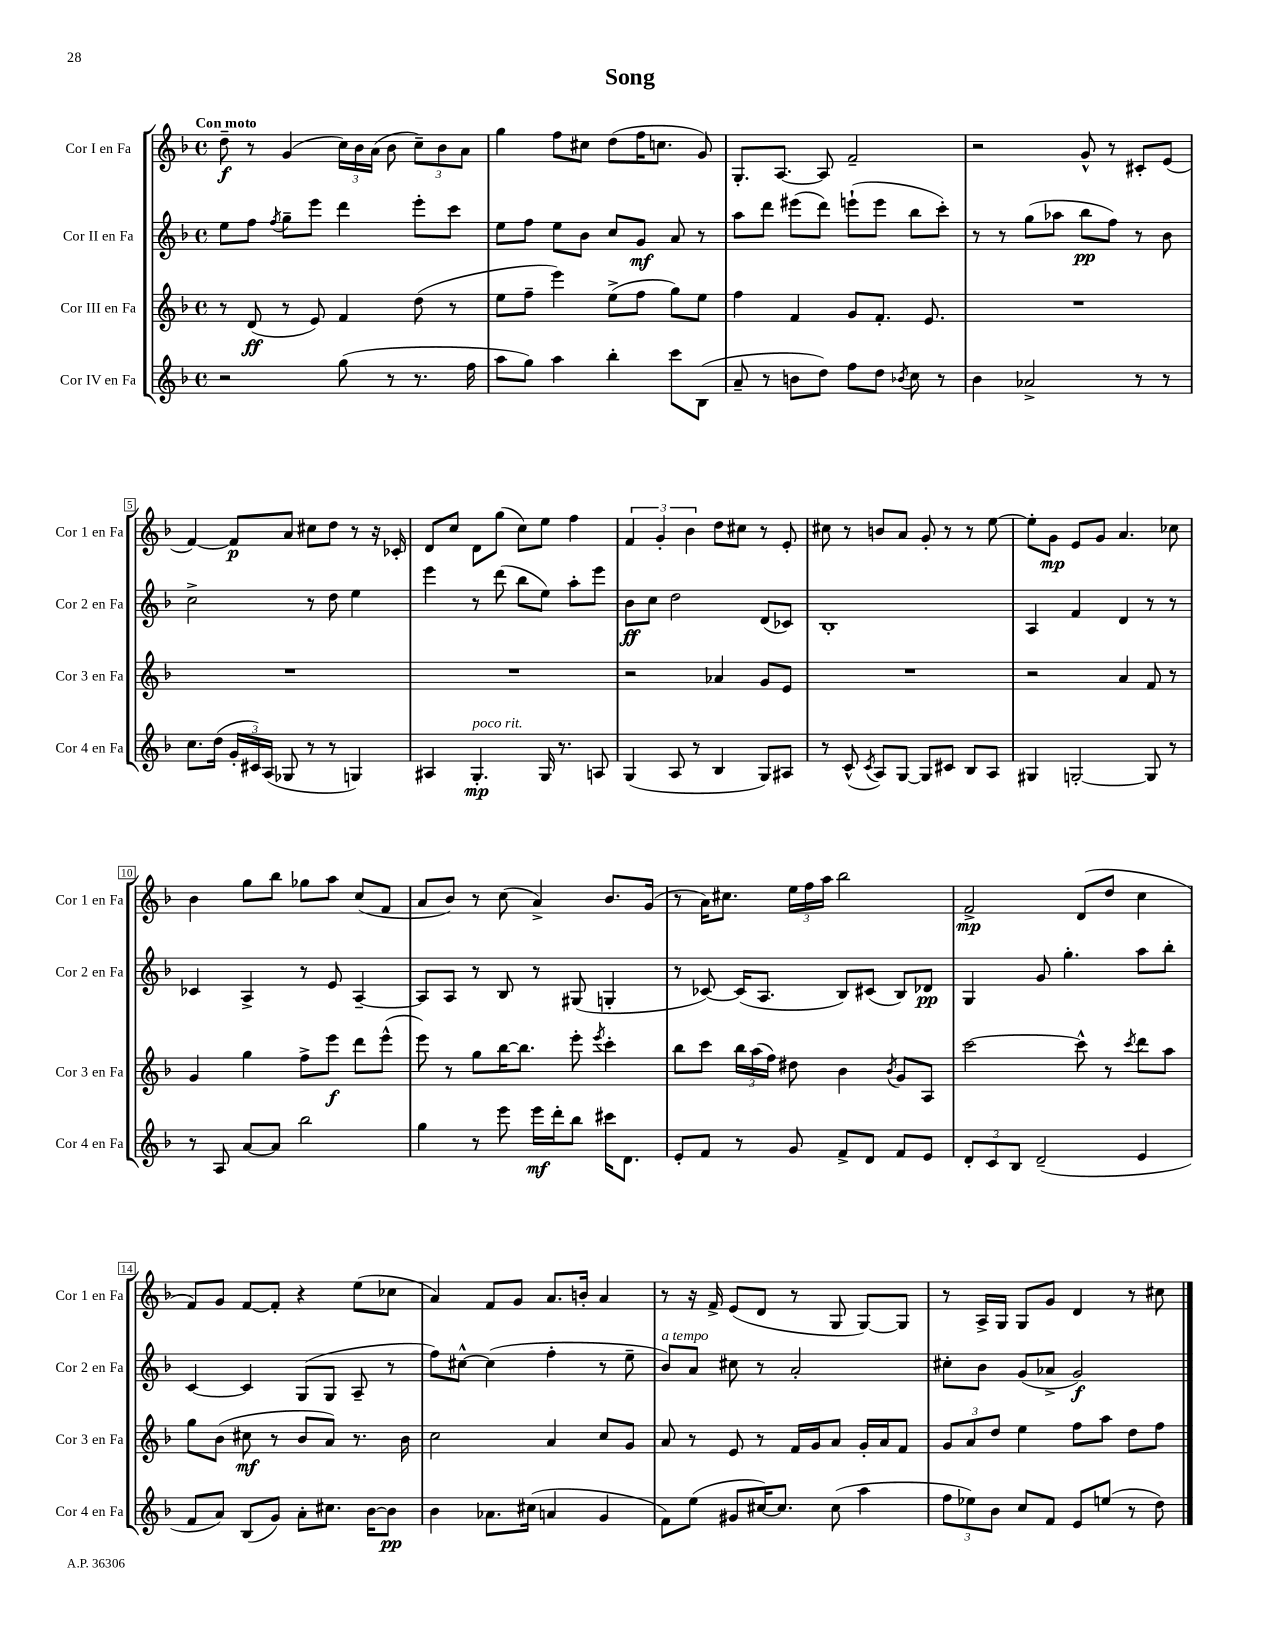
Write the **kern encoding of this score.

**kern	**kern	**kern	**kern
*staff4	*staff3	*staff2	*staff1
*clefG2	*clefG2	*clefG2	*clefG2
*k[b-]	*k[b-]	*k[b-]	*k[b-]
*M4/4	*M4/4	*M4/4	*M4/4
*met(c)	*met(c)	*met(c)	*met(c)
2r	8r	8ee	8dd~
.	(8d	8ff	8r
.	.	8qff	.
.	8r	8gg~	(4g
.	8e)	8eee	.
(8gg	4f	4ddd	24cc)
.	.	.	24b-
.	.	.	(24a
8r	.	.	8b-
8.r	(8dd	8eee'	12cc~)
.	.	.	12b-
.	8r	8ccc	.
.	.	.	12a
16ff	.	.	.
=	=	=	=
8aa	8ee	8ee	4gg
8gg)	8ff~	8ff	.
4aa	4eee)	8ee	8ff
.	.	8b-	8cc#
4bb-'	(8ee^	8cc	(8dd
.	8ff	8g	16ff
.	.	.	8.cc
8ccc	8gg)	8a	.
(8B-	8ee	8r	8g)
=	=	=	=
8a~	4ff	8aa	8.G'
8r	.	8ddd	.
.	.	.	[8.A
8b	4f	(8eee#	.
8dd)	.	8ddd)	8A]
8ff	8g	(8eee`	2f~
8dd	8.f'	8eee	.
8qb-	.	.	.
8cc	.	8bb-	.
.	8.e	.	.
8r	.	8ccc')	.
=	=	=	=
4b-	1r	8r	2r
.	.	8r	.
2a-^	.	(8gg	.
.	.	8aa-	.
.	.	8bb-	8g^^
.	.	8ff)	8r
8r	.	8r	8c#'
8r	.	8b-	(8e
=	=	=	=
8.cc	1r	2cc^	[4f)
(16dd	.	.	.
24g'	.	.	8f]
24c#)	.	.	.
(24A	.	.	.
8G-	.	.	8a
8r	.	8r	8cc#
8r	.	8dd	8dd
4G)	.	4ee	8r
.	.	.	16r
.	.	.	16c-'
=	=	=	=
4A#	1r	4eee	8d
.	.	.	8cc
4.G'	.	8r	8d
.	.	(8ddd	(8gg
.	.	8bb-	8cc)
16G	.	8ee)	8ee
8.r	.	.	.
.	.	8aa'	4ff
8A	.	8eee	.
=	=	=	=
(4G	2r	8b-	6f
.	.	8cc	.
.	.	.	6g'
8A	.	2dd	.
.	.	.	6b-
8r	.	.	.
4B-	4a-	.	8dd
.	.	.	8cc#
8G)	8g	(8d	8r
8A#	8e	8c-)	8e'
=	=	=	=
8r	1r	1B-'	8cc#
(8c^^	.	.	8r
8qc	.	.	.
8A)	.	.	8b
[8G	.	.	8a
8G]	.	.	8g'
8c#	.	.	8r
8B-	.	.	8r
8A	.	.	[8ee
=	=	=	=
4G#	2r	4A	8ee']
.	.	.	8g
[2G'	.	4f	8e
.	.	.	8g
.	4a	4d	4.a
8G]	8f	8r	.
8r	8r	8r	8cc-
=	=	=	=
8r	4g	4c-	4b-
8A	.	.	.
[8a	4gg	4A^	8gg
8a]	.	.	8bb-
2bb-	8ff^	8r	8gg-
.	8eee	8e	8aa
.	8ddd	[4A~	(8cc
.	(8eee^^	.	8f
=	=	=	=
4gg	8eee)	8A]	8a
.	8r	8A	8b-)
8r	8gg	8r	8r
8eee	[16bb-	8B-	(8cc
.	8.bb-]	.	.
16eee	.	8r	4a^)
16ddd'	.	.	.
8bb-	8eee'	(8G#	.
.	8qeee	.	.
16ccc#	4ccc'	4G'	8.b-
8.d	.	.	.
.	.	.	(16g
=	=	=	=
8e'	8bb-	8r	8r
8f	8ccc	[8c-)	16a)
.	.	.	8.cc#
8r	24bb-	(16c-]	.
.	(24aa	.	.
.	.	8.A	.
.	24ff)	.	.
8g	8dd#	.	24ee
.	.	.	24ff
.	.	.	24aa
8f^	4b-	8B-)	2bb-
8d	.	(8c#	.
.	8qb-	.	.
8f	8g	8B-)	.
8e	8A	8d-	.
=	=	=	=
12d'	[2ccc	4G	2f^
12c	.	.	.
12B-	.	.	.
(2d~	.	8g	.
.	.	4.gg'	.
.	8ccc^^]	.	(8d
.	8r	.	8dd
.	8qccc	.	.
4e	8ddd	8aa	4cc
.	8aa	8bb-'	.
=	=	=	=
8f	8gg	[4c	8f)
8a)	(8b-	.	8g
(8B-	8cc#	4c]	[8f
8g)	8r	.	8f']
8a'	8b-	(8G	4r
8.cc#	8a)	8G	.
.	8.r	8A~	(8ee
[16b-	.	.	.
8b-]	.	8r	8cc-
.	16b-	.	.
=	=	=	=
4b-	2cc	8ff)	4a)
.	.	[8cc#^^	.
8.a-	.	(4cc#]	8f
.	.	.	8g
(16cc#	.	.	.
4a	4a	4ff'	8.a
.	.	.	16b'
4g	8cc	8r	4a
.	8g	8ee~	.
=	=	=	=
8f)	8a	8b-)	8r
(8ee	8r	8a	16r
.	.	.	16f^
8g#	8e	8cc#	(8e
[16cc#)	8r	8r	8d
8.cc#]	.	.	.
.	16f	2a'	8r
.	16g	.	.
(8cc#	8a	.	8G
4aa	16g'	.	[8G)
.	16a	.	.
.	8f	.	8G]
=	=	=	=
12ff	12g	8cc#'	8r
12ee-)	12a	.	.
.	.	8b-	16A^
12b-	12dd	.	.
.	.	.	16G
8cc	4ee	(8g	8G
8f	.	8a-^	8g
8e	8ff	2g)	4d
(8ee	8aa	.	.
8r	8dd	.	8r
8dd)	8ff	.	8cc#
==	==	==	==
*-	*-	*-	*-
